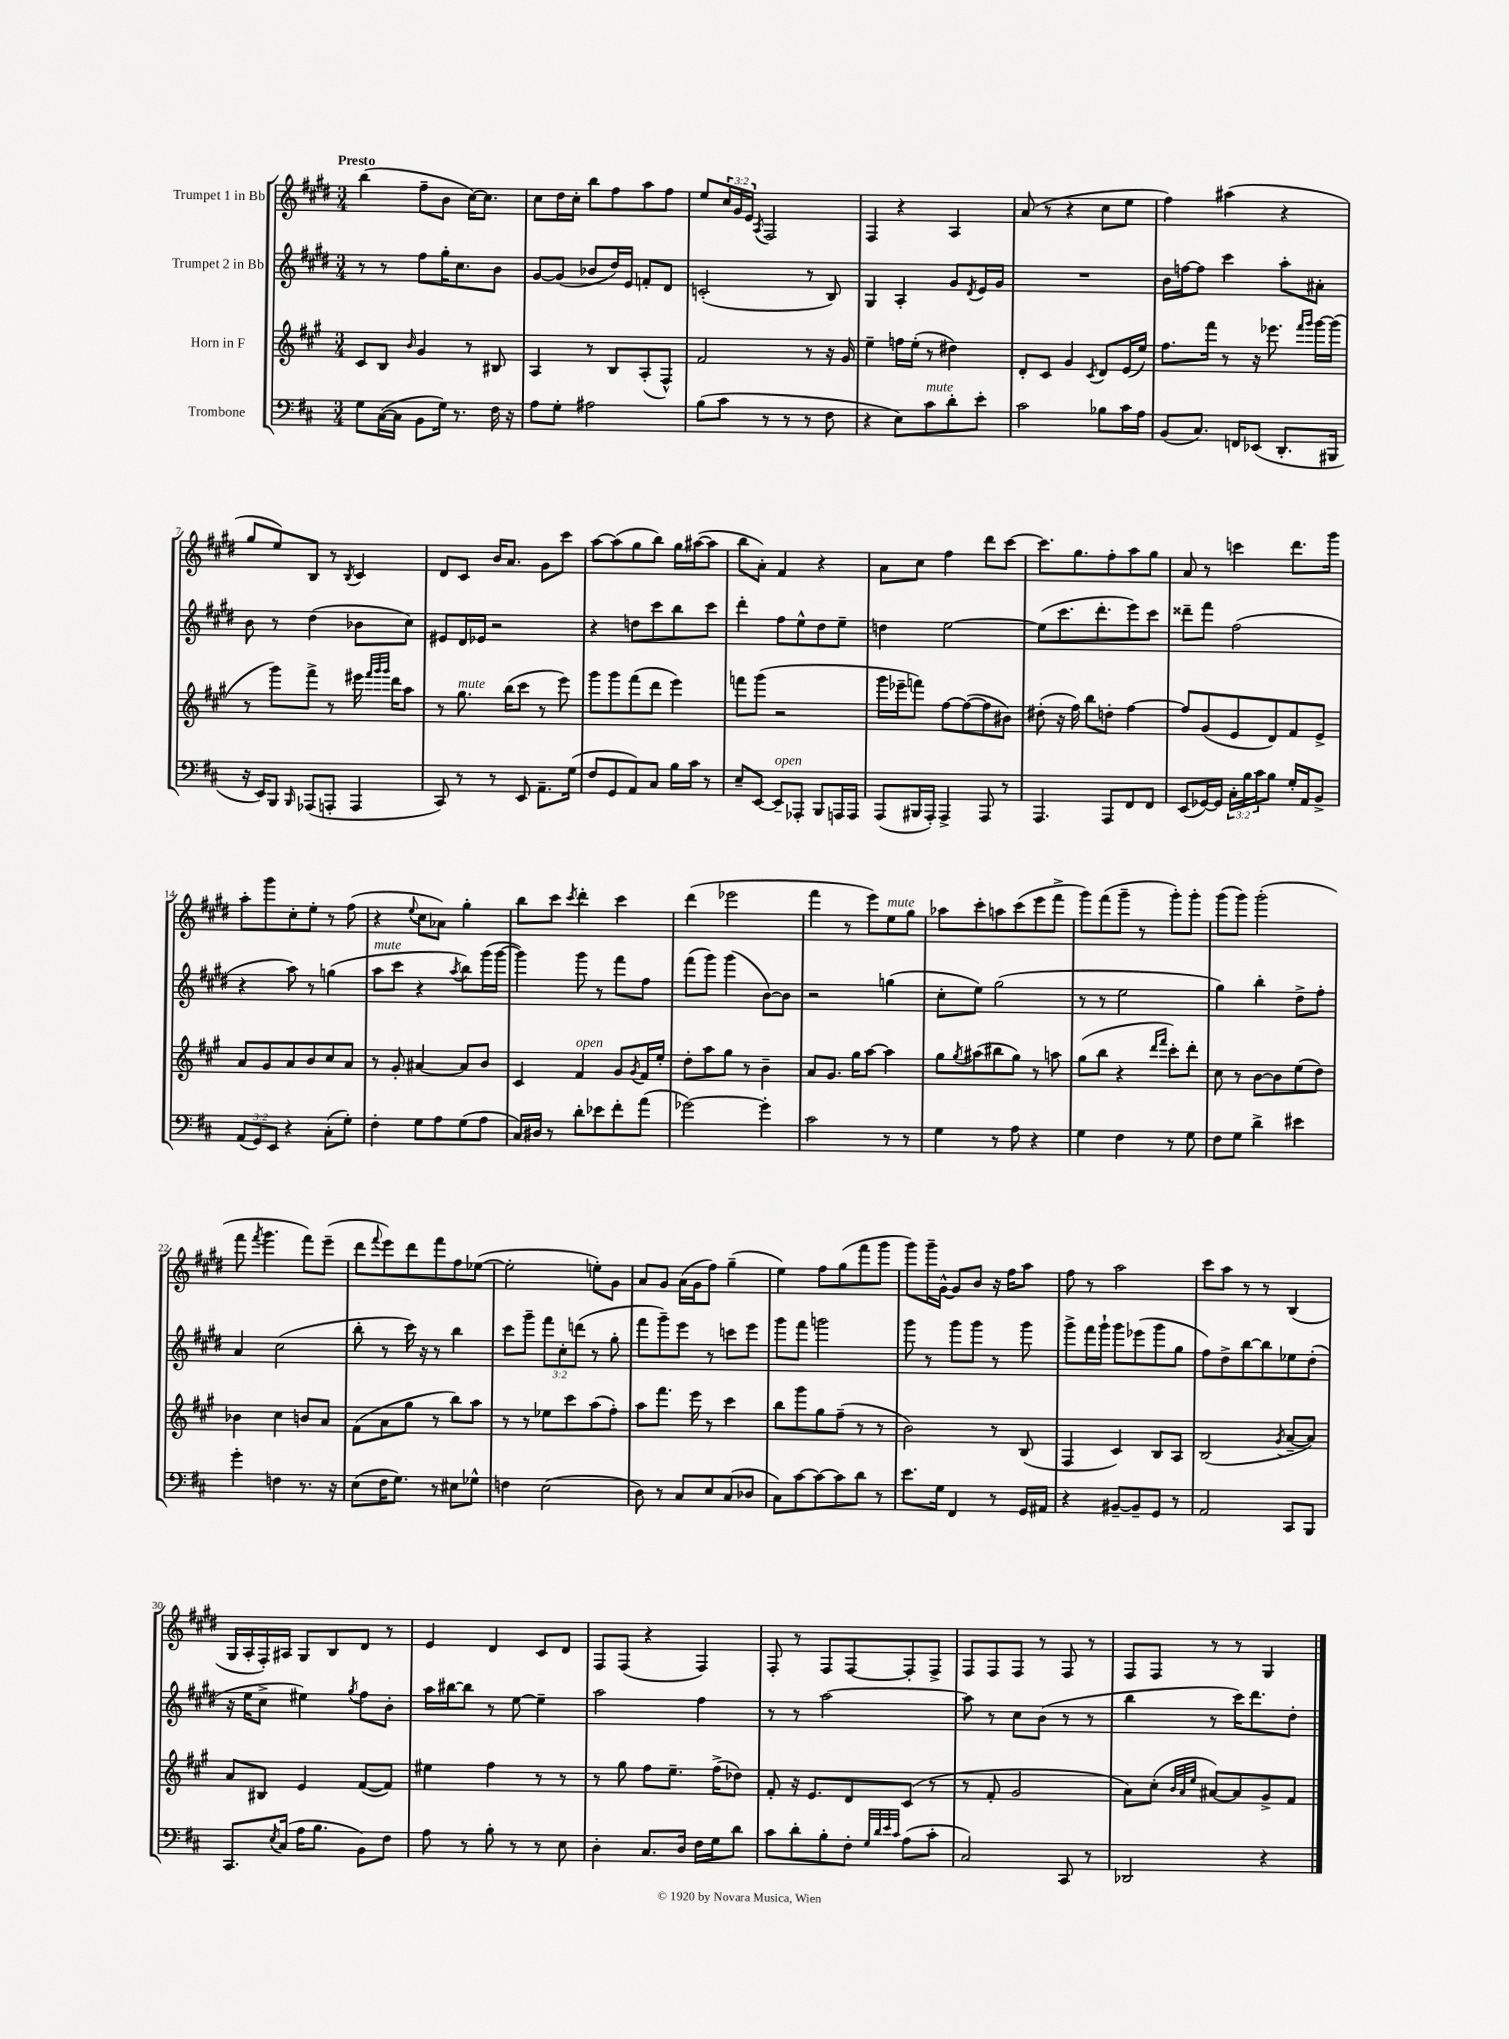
<<
\new StaffGroup <<
\new Staff = "s0" \with { instrumentName = "Trumpet 1 in Bb" } {
    \clef treble \key e \major \numericTimeSignature \time 3/4 \override Staff.TupletNumber.text = #tuplet-number::calc-fraction-text \tempo "Presto"
    b''4( fis''8-- b'8 cis''16~) cis''8. |
    cis''8 dis''16 cis''16-. b''8 fis''8 a''8 fis''8 |
    e''8 \tuplet 3/2 { cis''16 gis'16 e'16 } \acciaccatura { a8 } fis2 |
    fis4 r4 a4 |
    a'8( r8 r4 cis''8 e''8 |
    fis''4) ais''4( r4 |
    gis''8 e''8) b8 r8 \acciaccatura { b8 } cis'4 |
    dis'8 cis'8 b'16 a'8. gis'8 cis'''8 |
    a''8~ a''8( gis''8 b''8) gis''16 ais''16~( ais''8 |
    b''8 a'8-.) fis'4 r4 |
    a'8 cis''8 fis''4 dis'''8 cis'''8~ |
    cis'''8. gis''8. fis''8-. a''8 gis''8 |
    a'8 r8 c'''4 dis'''8. gis'''16 |
    a''8-. gis'''8 cis''8-. e''8-. r8 fis''8( |
    r4 \appoggiatura { e''8 } cis''8 aes'8) gis''4-. |
    b''8 cis'''8 \acciaccatura { cis'''8 } dis'''4-. cis'''4 |
    dis'''4( ees'''2 |
    fis'''4 r8 e'''8) e''8^\markup { \italic "mute" } gis''8 |
    aes''8 cis'''8-. a''8 cis'''8( e'''8 fis'''8-> |
    gis'''8) fis'''8( gis'''8-- r8 gis'''8-.) gis'''8-. |
    gis'''8( gis'''8) gis'''2-.( |
    fis'''8 \acciaccatura { fis'''8 } gis'''4. fis'''8) e'''8--( |
    dis'''8 \appoggiatura { fis'''8 } e'''8) dis'''8 fis'''8 fis''8 ees''8~( |
    ees''2-. e''8-.) gis'8 |
    a'8 gis'8 a'16( gis'16 fis''8) gis''4--( |
    e''4) fis''8 gis''8( fis'''8 gis'''8 |
    gis'''8) gis'''16-- gis'16~-^ gis'8 b'8 r16 fis''16 a''8 |
    fis''8 r8 a''2 |
    cis'''8 a''8 r8 r8 b4( |
    gis16 a16-. fis16-.) ais16 gis8 b8 dis'8 r8 |
    e'4 dis'4 cis'8 dis'8 |
    fis8 fis8( r4 fis4) |
    fis8-. r8 fis8 fis8~ fis8-. fis8-> |
    fis8 fis8 fis8 r8 fis8 r8 |
    fis8 fis8 r8 r8 gis4 \bar "|." |
}
\new Staff = "s1" \with { instrumentName = "Trumpet 2 in Bb" } {
    \clef treble \key e \major \numericTimeSignature \time 3/4 \override Staff.TupletNumber.text = #tuplet-number::calc-fraction-text
    r8 r8 fis''8 gis''16-. cis''8. b'8 |
    gis'8~ gis'8( bes'8 dis''16) e'16 f'8-. dis'8 |
    c'2-.( r8 b8) |
    gis4 a4-. gis'8 \acciaccatura { dis'8 } e'16 gis'16 |
    R2. |
    b'16 f''16~ f''8 cis'''4 a''8-. ais'8-. |
    b'8 r8 dis''4( bes'8 cis''8) |
    eis'8 dis'16 ees'16 r2 |
    r4 d''8 cis'''8 b''8 cis'''8 |
    dis'''4-. fis''8 e''8-^ dis''8 e''8-- |
    d''4 e''2~ |
    e''8( cis'''8. dis'''8.-. e'''8) cis'''8 |
    disis'''8-- fis'''8 fis''2( |
    r4 a''8) r8 g''4( |
    a''8^\markup { \italic "mute" } cis'''8 r4 \acciaccatura { a''8 } b''8) gis'''16( gis'''16~ |
    gis'''4) gis'''8 r8 fis'''8 fis''8 |
    fis'''8( gis'''8) gis'''4( b'8~) b'8 |
    r2 g''4( |
    cis''8-. e''8) gis''2( |
    r8 r8 e''2 |
    gis''4) b''4-. dis''8-> fis''8-. |
    a'4 cis''2( |
    b''8-. r8 cis'''16) r16 r8 b''4 |
    cis'''8 gis'''8-- \tuplet 3/2 { fis'''8 cis''8-. d'''8( } r8 gis''8-. |
    fis'''8 gis'''8--) e'''8 r8 c'''8 e'''8 |
    gis'''8 fis'''8 g'''2 |
    gis'''8 r8 gis'''8 gis'''8 r8 gis'''8 |
    gis'''8-> fis'''16 gis'''16-! gis'''8 ees'''8( gis'''8 gis''8 |
    fis''8) dis''8-> b''8~ b''8 ees''8 dis''8-.( |
    r16 e''16 cis''8-> eis''4) \acciaccatura { gis''8 } fis''8 b'8-. |
    a''16 bis''16~ bis''8 r8 e''8~ e''4-- |
    a''2 fis''4 |
    r8 r8 a''2~ |
    a''8 r8 cis''8 b'8( r8 r8 |
    b''4 r8 cis'''16) dis'''8. dis''8-. \bar "|." |
}
\new Staff = "s2" \with { instrumentName = "Horn in F" } {
    \clef treble \key a \major \numericTimeSignature \time 3/4
    cis'8 b8 \grace { b'16 } gis'4 r8 bis8 |
    a4 r8 b8 a8-.( fis8-^) |
    fis'2 r8 r16 gis'16 |
    e''4-- f''16 e''16-.( r8 dis''4) |
    d'8-. cis'8 gis'4 \acciaccatura { cis'8 } d'8 e'16( e''16) |
    fis''8. fis'''16 r8 r16 ees'''8. \grace { fis'''16 gis'''16 } gis'''16~ gis'''16( |
    r8 gis'''8) fis'''8-> r8 eis'''16 \grace { fis'''32 gis'''32 gis'''32 } d'''16 a''8 |
    r8 gis''8.^\markup { \italic "mute" } b''16( cis'''8 r8 e'''8) |
    gis'''8 gis'''8 fis'''8( d'''8 e'''4) |
    f'''8 gis'''8( r2 |
    gis'''16 ees'''16-- f'''8) fis''8~ fis''8~( fis''8 bis'8) |
    dis''8-.( r16 fis''16) b''8 d''8-. fis''4~ |
    fis''8 gis'8( e'8 d'8) fis'8 e'8-> |
    a'8 gis'8 a'8 b'8 cis''8 a'8 |
    r8 gis'8-. ais'4~ ais'8 b'8 |
    cis'4 fis'4^\markup { \italic "open" } gis'8 \acciaccatura { gis'8 } fis'16 e''16-. |
    d''8-. a''8 gis''8 r8 b'4-- |
    a'8 gis'8. gis''16 a''8~ a''4 |
    gis''8 \acciaccatura { gis''8 } ais''8( bis''8 gis''8) r8 a''8 |
    gis''8( b''8 r4 \grace { d'''16 fis'''16 } cis'''8-.) d'''8-. |
    cis''8 r8 b'8~ b'8 e''8( d''8) |
    bes'4 cis''4 b'8 a'8 |
    fis'8( a'8 gis''8 r8 b''8) a''8 |
    r8 r8 ees''8 cis'''8 a''8( fis''8-.) |
    a''8 fis'''8. e'''16 r8 cis'''4 |
    b''8 gis'''8 gis''8 fis''8--( r8 r8 |
    b'2) r8 b8( |
    fis4 cis'4) b8 a8 |
    b2( \acciaccatura { gis'8 } a'8~-- a'8) |
    a'8 bis8 e'4 fis'8~( fis'8) |
    eis''4 fis''4 r8 r8 |
    r8 gis''8 fis''8 e''8.-- fis''16->( des''8) |
    fis'8-. r16 e'8. d'8 cis'8( r8 |
    r8 fis'8-. gis'2 |
    a'8) cis''8-.( \grace { b'32 a'32 e''32 } ais'8~) ais'8 gis'8-> fis'8 \bar "|." |
}
\new Staff = "s3" \with { instrumentName = "Trombone" } {
    \clef bass \key d \major \numericTimeSignature \time 3/4 \override Staff.TupletNumber.text = #tuplet-number::calc-fraction-text
    g8 cis16~( cis16 b,8 g16) r8. fis16 r16 |
    a8 g8-. ais2 |
    b8( cis'8 r8 r8 r8 fis8 |
    r4 e8) cis'8^\markup { \italic "mute" } d'8-. e'8-. |
    cis'2 bes8 cis'16 a16 |
    b,8( cis8.) f,16 ees,8( d,8.-. bis,,16 |
    r16 e,16) b,,8 \grace { b,,16 } aes,,8( a,,8-. a,,4 |
    cis,8) r8 r8 e,8 a,8.-- g16( |
    fis8 g,8 a,8) cis8 b16 cis'16 r8 |
    e8-- e,8~ e,8--^\markup { \italic "open" } aes,,8-. b,,8 a,,16 a,,16 |
    a,,8( bis,,16 a,,16-.) a,,4-> a,,8 r8 |
    a,,4. a,,8 fis,8 fis,8 |
    e,8( ges,16~) ges,16 \tuplet 3/2 { cis16-. b16 cis'16 } b8 g16-. a,16 b,8-> |
    \tuplet 3/2 { a,8( g,8) e,8 } r4 cis8-.( g8-.) |
    fis4-. g8 a8 g8( a8 |
    cis16) dis16 r8 d'8-. ees'8 fis'8-. a'8( |
    ges'2~) ges'4-. |
    cis'2 r8 r8 |
    g4 r8 a8 r4 |
    g4 fis4 r8 g8 |
    fis8 g8 d'4-> eis'4 |
    g'4-. f4 r8. r16 |
    e8( fis16 g8.) r8 eis8 ges8-^ |
    f4 e2( |
    d8) r8 cis8 e8 cis8( des8 |
    cis8) cis'8~ cis'8~ cis'8 d'8 r8 |
    e'8. g16 fis,4 r8 g,16 ais,16 |
    r4 bis,8~-- bis,8-- g,8 r8 |
    a,2 cis,8 b,,8 |
    cis,8. \acciaccatura { e8 } cis16( a16 b8. b,8) fis8 |
    a8 r8 b8-. r8 r8 e8 |
    d4-. cis8. d16 fis16 g16 d'8 |
    cis'8 d'8-. b8-. fis8-. \grace { g32 d'32 e'32 cis'32 } a8( cis'8-. |
    cis2) cis,8 r8 |
    des,2 r4 \bar "|." |
}
>>
>>
